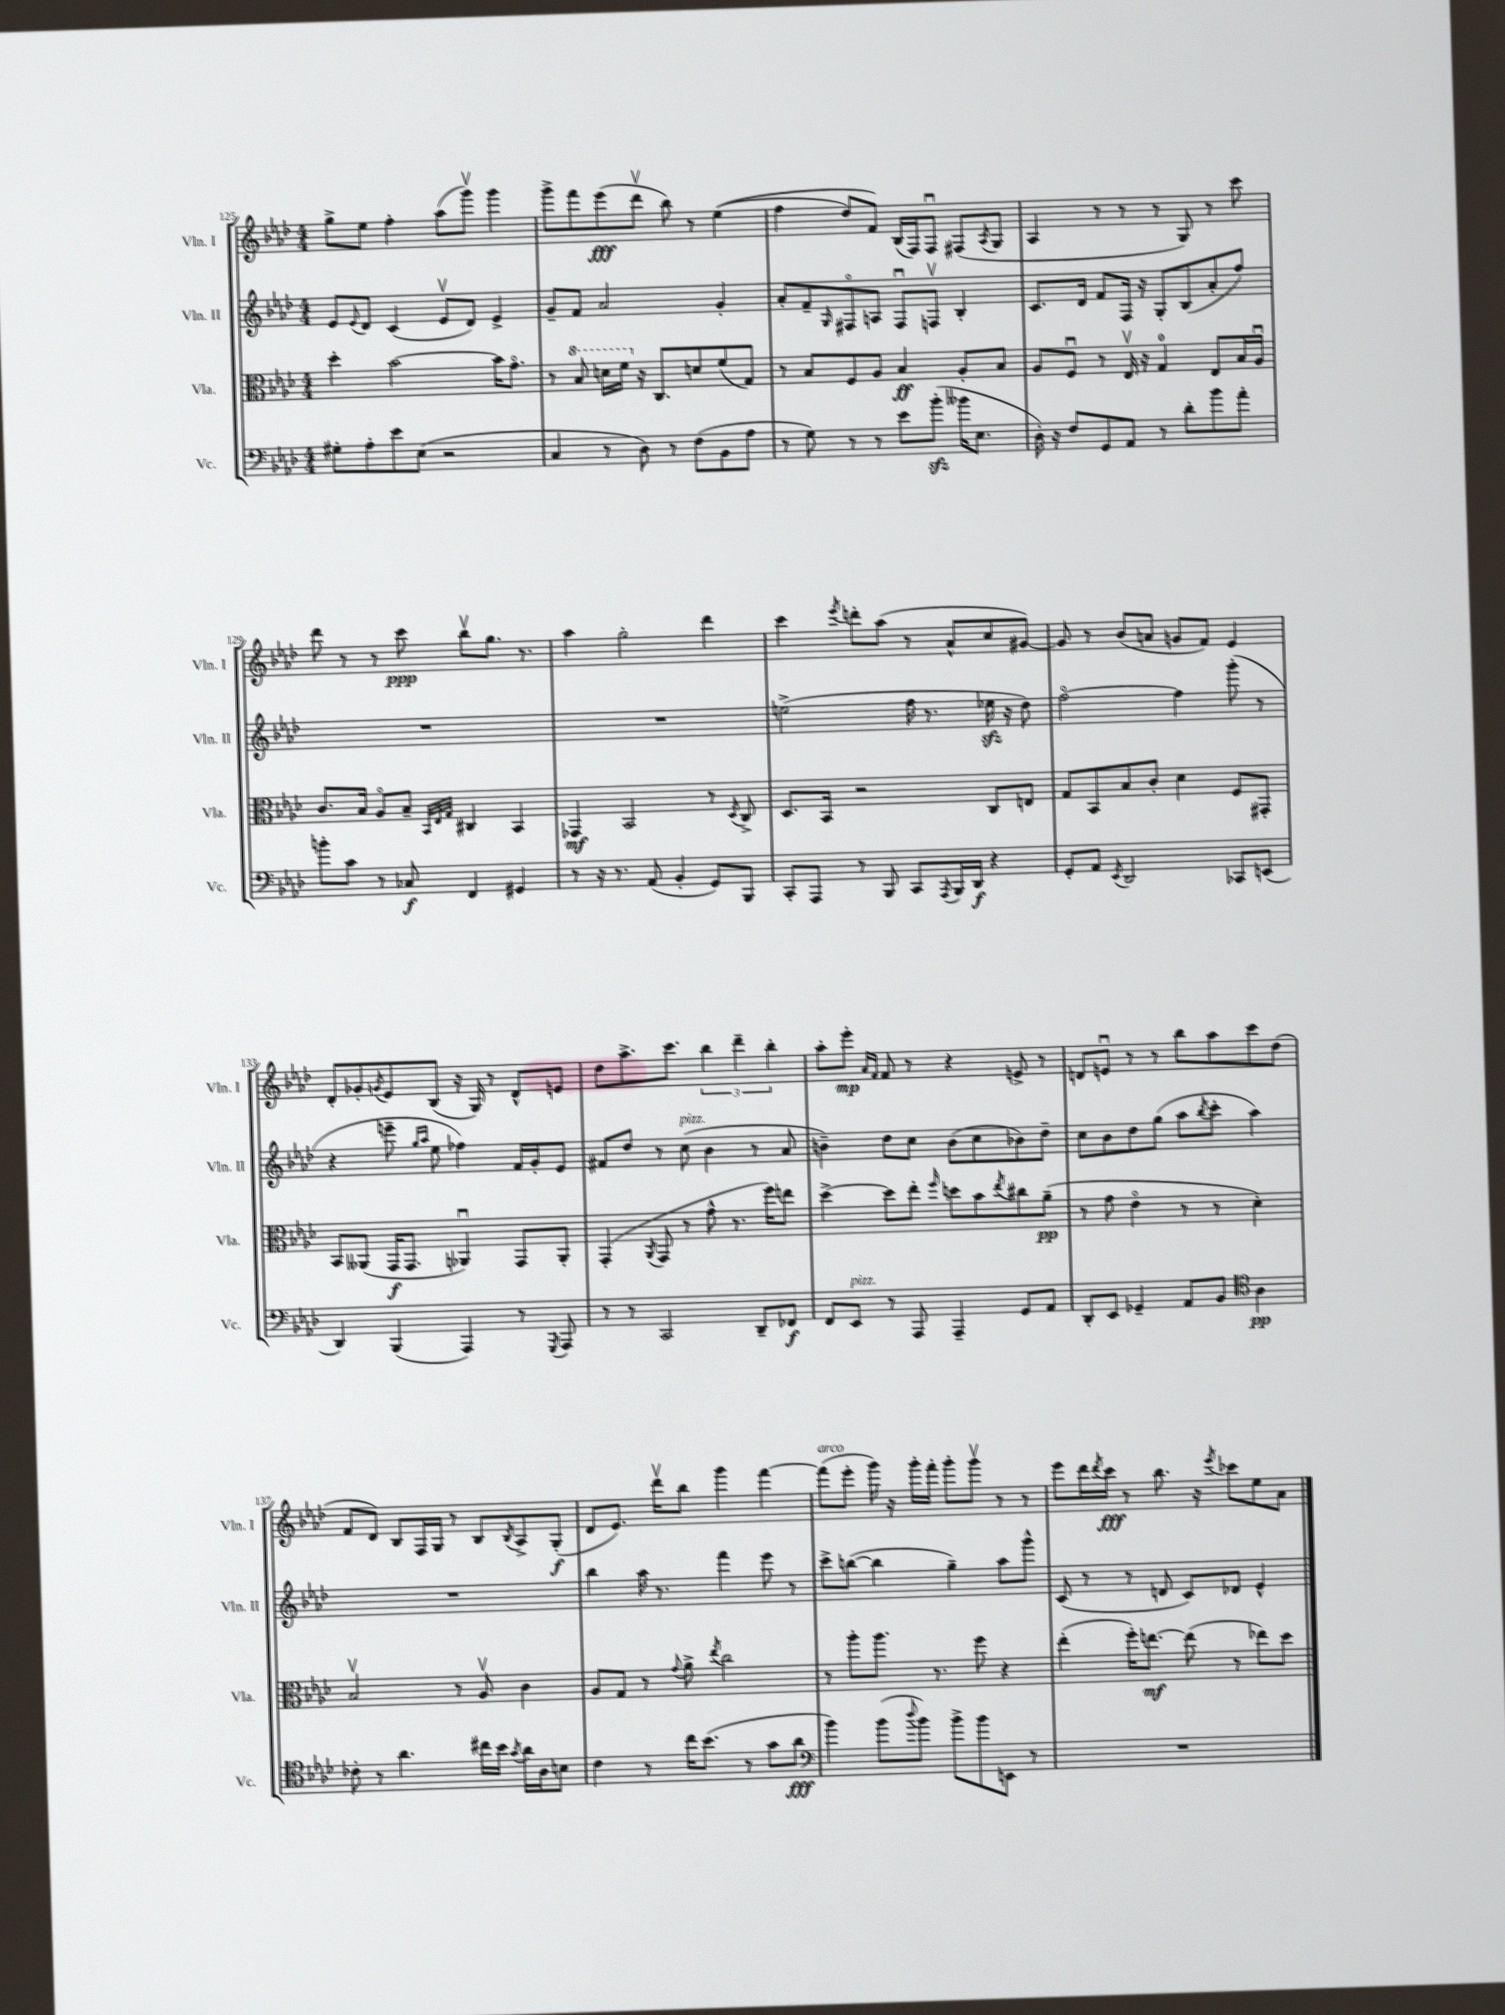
<<
\new StaffGroup <<
\new Staff = "s0" \with { instrumentName = "Vln. I" shortInstrumentName = "Vln. I" } {
    \clef treble \key aes \major \numericTimeSignature \time 4/4
    g''8-> ees''8 f''4-. aes''8( g'''8\upbow) g'''4 |
    g'''8-> f'''8 ees'''8\fff( des'''8\upbow bes''8) r8 ees''4(\( |
    f''4 des''8) f'8\) bes16( f16) f8\downbow fis8( \acciaccatura { aes8 } g8 |
    aes4 r8 r8 r8 g8) r8 c'''8 |
    des'''8 r8 r8 c'''8\ppp bes''8\upbow g''8. r8. |
    aes''4 g''2-. des'''4 |
    c'''4 \acciaccatura { ees'''8 } d'''8-. aes''8( r8 aes'8-^ c''8 gis'8~) |
    gis'8 r8 bes'8( a'8 g'8 f'8) ees'4 |
    des'8-. ges'8-. \acciaccatura { g'8 } ees'8 bes8( r16 g16) r8 des'8-^ e'8 |
    des''8 aes''8.-> c'''8. \tuplet 3/2 { bes''4 des'''4-- bes''4-. } |
    aes''8-. ees'''8-.\mp \grace { aes'16 f'16 } f'8 r8 r4 e'8-> r8 |
    d'8 e'8\downbow r8 r8 bes''8 aes''8 c'''8 des''8( |
    f'8 des'8) bes8 f16 g16 r8 bes8 \acciaccatura { bes8 } aes8-> g8-.\f( |
    des'8 ees'8.) des'''16\upbow bes''8 g'''4 f'''4~ |
    f'''8^\markup { \italic "arco" }( ees'''8-. g'''16) r16 g'''16-. f'''16-. g'''8-. g'''8\upbow r8 r8 |
    ees'''8 des'''16 \acciaccatura { des'''8 } c'''16\fff r8 bes''8. r16 \acciaccatura { ees'''8 } ces'''8 ees''8 aes'8 \bar "|." |
}
\new Staff = "s1" \with { instrumentName = "Vln. II" shortInstrumentName = "Vln. II" } {
    \clef treble \key aes \major \numericTimeSignature \time 4/4
    ees'8 \appoggiatura { ees'8 } des'8 c'4( ees'8\upbow des'8) ees'4-> |
    g'8-- f'8 aes'2 g'4-. |
    aes'8-. f'8-- \grace { g16 } fis8\flageolet a8 fis8\downbow f8\upbow bes4-. |
    c'8. des'16 f'8 f16 r16 g8-. bes8( aes'8-. f''8) |
    R1 |
    R1 |
    e''2->( f''16 r8. ees''16\sfz r16 des''8) |
    f''2~\flageolet f''4 g'''8-.( r8 |
    r4 e'''8-- \grace { g''16 aes''16 } ees''8 fes''4) f'16 g'16-. ees'8 |
    fis'8 des''8 r8 c''8^\markup { \italic "pizz." }( bes'4 r8 aes'8 |
    b'4--) des''8 c''8 b'8( c''8 bes'8) des''8-- |
    c''8 bes'8 des''8 g''8( aes''8 \acciaccatura { bes''8 } c'''8-. aes''4) |
    R1 |
    bes''4 aes''16 r8. f'''4 ees'''8 r8 |
    c'''8-> b''8~( b''4 g''4--) aes''8 g'''8-^ |
    c'8( r8 r8 d'8 c'8) des'8 ees'4-^ \bar "|." |
}
\new Staff = "s2" \with { instrumentName = "Vla." shortInstrumentName = "Vla." } {
    \clef alto \key aes \major \numericTimeSignature \time 4/4
    des''4-. bes'2~ bes'16 g'8.\flageolet |
    r8 \ottava #1 bes'8 d''16 f''16 \ottava #0 r16 c8. d'8 f'8( g8) |
    r8 bes8 f8 aes8 bes4\ff aes8-. bes8 |
    aes8 f8\downbow r8 ees16\upbow r16 g4-0 ees8 bes16 aes16\downbow |
    c'8. bes16 aes8\flageolet bes8-- \grace { bes,32 ees32 g32 } cis4 bes,4 |
    ges,4\mf bes,2 r8 \acciaccatura { des8 } c8-> |
    des8. bes,16 r2 c8 e8 |
    g8 bes,8 bes8 c'8-. des'4 f8 gis,8-. |
    bes,8 aeses,8( g,16\f g,8. aes,4\downbow) g,8 aes,8-. |
    g,4-.( \acciaccatura { aes,8 } g,8 r8 g'8-^ r8. f''16) e''8 |
    des''4~-> des''8 ees''8-. \grace { f''16 } d''8 bes'8 \acciaccatura { ees''8 } cis''8 aes'8--\pp( |
    r8 g'8 ees'4\flageolet r8 r8 des'4-.) |
    bes2\upbow r8 aes8\upbow c'4 |
    aes8 g8 r8 \appoggiatura { g'8 } aes'8-> \acciaccatura { ees''8 } c''2 |
    r8 aes''8-. aes''8. r8. f''8 r4 |
    ees''4-.( f''16-.) e''8.~\mf e''8( r8 ees''8) des''8 \bar "|." |
}
\new Staff = "s3" \with { instrumentName = "Vc." shortInstrumentName = "Vc." } {
    \clef bass \key aes \major \numericTimeSignature \time 4/4
    gis8-. aes8-. ees'8 ees8( r2 |
    c4 r8 des8) r8 f8( bes,8 aes8 |
    r8 g8) r8 r8 ees'8 bes'8-.\sfz( beses'16 ees8. |
    des16-.) r16 f8 g,8 aes,8 r8 des'8-. bes'8 aes'8-. |
    b'8-. c'8 r8 ces8\f f,4 gis,4 |
    r8 r16 r8. aes,8( bes,4-. g,8) bes,,8 |
    c,8-. aes,,8 r8 bes,,8 c,8 \acciaccatura { aes,,8 } bes,,16 des,16\f r4 |
    g,8-. aes,8 \acciaccatura { ees,8 } des,2 ces,8 e,8( |
    des,4) bes,,4( aes,,4) r8 \acciaccatura { g,,8 } aes,,8 |
    r8 r8 c,2 des,8-- fes,8\f |
    f,8 ees,8^\markup { \italic "pizz." } r8 aes,,8 aes,,4-- g,8 aes,8 |
    des,8-. ees,8 ges,4-- aes,8 bes,8 \clef tenor aes4\pp |
    ces'8-. r8 aes'4. cis''16 bes'16 \acciaccatura { g'8 } aes'16 aes16 b8 |
    c'4 r8 c''16 bes'8.( r8 g'8 aes'8\fff |
    \clef bass bes'4) bes'8( \appoggiatura { des''8 } bes'8) bes'8-> bes'8 e,8 r8 |
    R1 \bar "|." |
}
>>
>>
\layout { \context { \Score currentBarNumber = #125 } }
